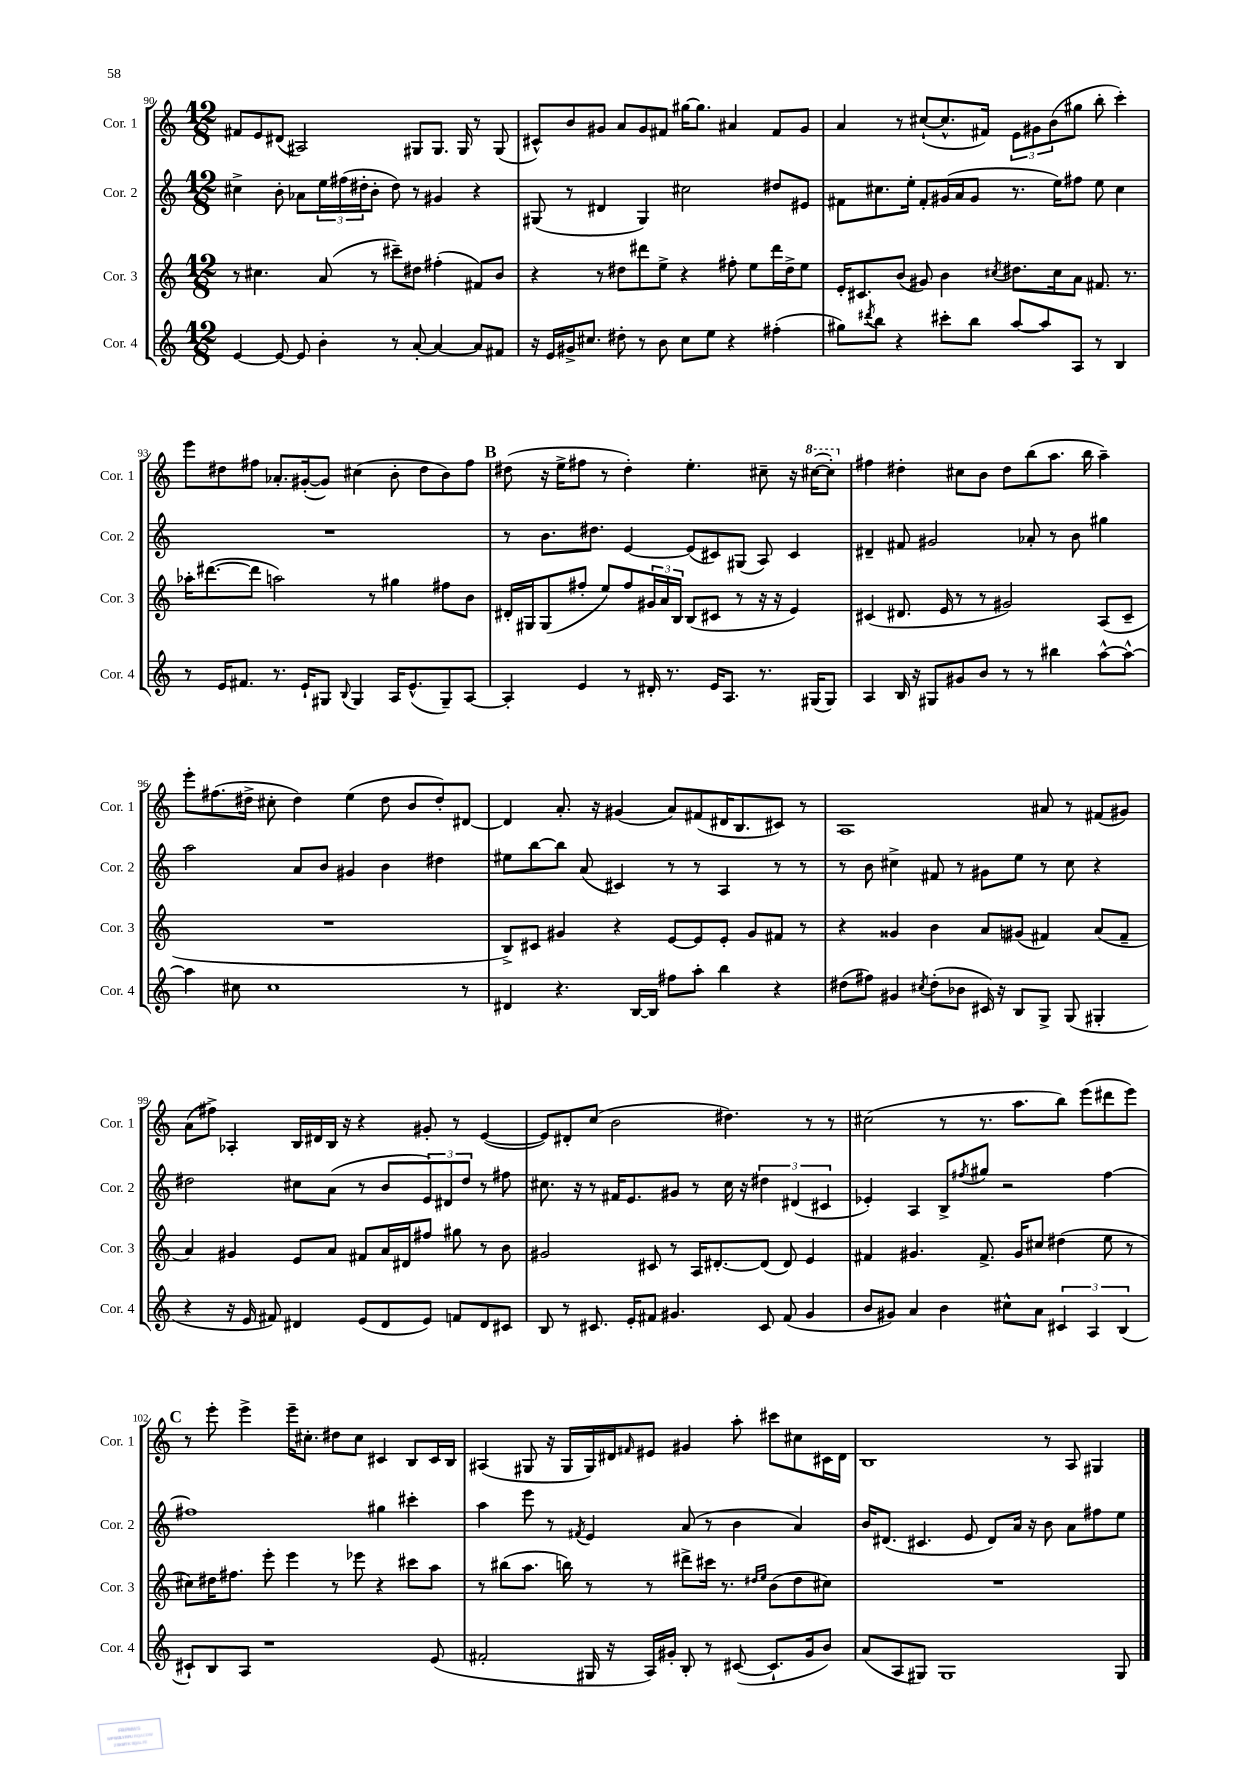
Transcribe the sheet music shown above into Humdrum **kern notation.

**kern	**kern	**kern	**kern
*staff4	*staff3	*staff2	*staff1
*clefG2	*clefG2	*clefG2	*clefG2
*k[]	*k[]	*k[]	*k[]
*M12/8	*M12/8	*M12/8	*M12/8
[4e	8r	4cc#^	8f#
.	4.cc#	.	8e
8e_	.	8b'	(8d#
8e]	.	8a-	2A#)
4b'	(8a	24ee	.
.	.	(24ff#	.
.	.	24dd#'	.
.	8r	8b'	.
8r	8ccc#~)	8dd#)	.
[8a'	8dd#	8r	8G#
4a_	(4ff#'	4g#	8.G#
.	.	.	16G#
8a]	8f#)	4r	8r
8f#	8b	.	(8G#
=	=	=	=
16r	4r	(8G#	8c#^^)
16e	.	.	.
16g#^	.	8r	8b
8.cc#	.	.	.
.	8r	4d#	8g#
8dd#'	8dd#	.	8a
8r	8ddd#	4G#)	8g#
8b	8ee^	.	8f#
8cc#	4r	2cc#	[16gg#
.	.	.	8.gg#]
8ee	.	.	.
4r	8ff#'	.	4a#
.	8ee	.	.
(4ff#'	16ddd#	8dd#	8f#
.	16dd#^	.	.
.	8ee	8e#	8g#
=	=	=	=
8gg#)	16e'	8f#	4a
.	8.c#	.	.
8qddd#	.	.	.
8bb	.	8.cc#	.
4r	(8b	.	8r
.	.	16ee'	.
.	8g#)	8f#'	([8cc#`
8ccc#'	4b	(16g#	8.cc#^^]
.	.	16a	.
8bb	.	8g#	.
.	.	.	16f#)
.	8qcc#	.	.
[8aa	8.dd#	8.r	12e
.	.	.	12g#
8aa]	.	.	.
.	.	.	(12b
.	16cc#	16ee)	.
8A	8a	8ff#	8gg#
8r	8.f#	8ee	8bb'
4B	.	4cc#	4ccc')
.	8.r	.	.
=	=	=	=
8r	16aa-'	1.r	8eee
.	([8.ddd#	.	.
16e	.	.	8dd#
8.f#	.	.	.
.	8ddd#]	.	8ff#
8.r	2aa)	.	8.a-'
16e`	.	.	([16g#'
8G#	.	.	8g#])
8qqB	.	.	.
4G#	.	.	(4cc#
.	8r	.	.
16A	4gg#	.	8b'
(8.e^^	.	.	.
.	.	.	8dd#
8G#~)	8ff#	.	8b)
[8A	8b	.	8ff#
=	=	=	=
4A']	16d#'	8r	(8dd#
.	16G#	.	.
.	(8G#	8.b	16r
.	.	.	16ee^
4e	8ff#'	.	8ff#
.	.	8.dd#	.
.	8ee)	.	8r
8r	8ff#	[4e	4dd#')
16d#'	24g#	.	.
.	24a	.	.
8.r	.	.	.
.	24B	.	.
.	(8B	(8e]	4.ee'
16e	8c#	8c#)	.
8.A	.	.	.
.	8r	(8G#	.
8.r	16r	8A)	8cc#~
.	16r	.	.
.	4e)	4c#	16r
(16G#	.	.	([16ccc#
8G#)	.	.	8ccc#'])
=	=	=	=
4A	(4c#	4d#~	4ff#
16B	8.d#	8f#	4dd#'
16r	.	.	.
8G#	.	2g#	.
.	16e	.	.
8g#	8r	.	8cc#
8b	8r	.	8b
8r	2g#)	.	8dd#
8r	.	8a-'	(8bb
4bb#	.	8r	8.aa
.	.	8b	.
.	.	.	16bb
[8aa^^	(8A	4gg#	4aa~)
8aa^^_	8c#~	.	.
=	=	=	=
4aa]	1.r	2aa	8eee'
.	.	.	(8.ff#
8cc#	.	.	.
.	.	.	16dd#^
1cc#	.	.	8cc#'
.	.	8a	4dd#)
.	.	8b	.
.	.	4g#	(4ee
.	.	4b	8dd#
.	.	.	8b
.	.	4dd#	8dd#')
8r	.	.	[8d#
=	=	=	=
4d#	8B^)	8ee#	4d#]
.	8c#	[8bb	.
4.r	4g#	8bb]	8.a'
.	.	(8a	.
.	.	.	16r
.	4r	4c#)	(4g#
[16B	.	.	.
16B]	.	.	.
8ff#	[8e	8r	8a)
8aa'	8e]	8r	(8f#
4bb	8e'	4A	16d#
.	.	.	8.B
.	8g#	.	.
4r	8f#	8r	8c#)
.	8r	8r	8r
=	=	=	=
(8dd#	4r	8r	1A
8ff#)	.	8b	.
4g#	4g##	4cc#^	.
8qcc#	.	.	.
(8dd#'	4b	8f#	.
8b-	.	8r	.
16c#)	8a	8g#	.
16r	.	.	.
8B	(8g#	8ee	.
8G^	4f#)	8r	8a#
(8G	.	8cc#	8r
4G#'	(8a	4r	(8f#
.	8f#~	.	8g#)
=	=	=	=
4r	4a)	2dd#	(8a
.	.	.	8ff#^)
16r	4g#	.	4A-'
16e	.	.	.
8f#)	.	.	.
4d#	8e	8cc#	16B
.	.	.	16d#
.	8a	(8a	16B
.	.	.	16r
(8e	8f#	8r	4r
8d#	16a	8b	.
.	16d#	.	.
8e)	8ff#	12e)	8g#'
.	.	12d#	.
8f	8gg#	.	8r
.	.	12dd#	.
8d#	8r	8r	([4e
8c#	8b	8ff#	.
=	=	=	=
8B	2g#	8.cc#	8e])
8r	.	.	8d#'
.	.	16r	.
8.c#	.	8r	(8cc
.	.	16f#	2b
16e'	.	8.e	.
8f#	8c#	.	.
4.g#	8r	8g#	.
.	16A	8r	.
.	[8.d#'	.	.
.	.	16cc#	4.dd#)
.	.	16r	.
8c#	(8d#]	6dd#	.
(8f#	8d#)	.	.
.	.	(6d#	.
4g#	4e	.	8r
.	.	6c#	.
.	.	.	8r
=	=	=	=
8b	4f#	4e-')	(2cc#
8g#)	.	.	.
4a	4.g#	4A	.
4b	.	8B^	8r
.	.	8qff#	.
.	8.f#^	8gg#	8.r
8cc#^^	.	2r	.
.	16g#	.	8.aa
8a	8cc#	.	.
6c#	(4dd#	.	8bb)
.	.	.	(8eee
6A	.	.	.
.	8ee	[4ff#	8ddd#
(6B	.	.	.
.	8r	.	8eee)
=	=	=	=
8c#`)	8cc#)	1ff#]	8r
8B	16dd#	.	8eee'
.	8.ff#	.	.
8A	.	.	4eee^
1r	8eee'	.	.
.	4eee	.	16eee~
.	.	.	8.cc#'
.	8r	.	8dd#
.	8eee-	.	8cc#
.	4r	4gg#	4c#
.	8ccc#	4ccc#'	8B
(8e	8aa	.	16c#
.	.	.	16B
=	=	=	=
2f#'	8r	4aa	(4A#
.	(8bb#	.	.
.	8.aa	8eee	8G#
.	.	8r	16r
.	16bb)	.	16G#
.	.	8qf#	.
16G#	8r	4e	16G#)
16r	.	.	16d#
.	.	.	16qqf#
16A)	8r	.	8e#
16g#'	.	.	.
8B'	8ddd#^	(8a	4g#
8r	16ccc#	8r	.
.	8.r	.	.
([8c#	.	4b	8aa'
.	16qqdd#	.	.
.	16qqee	.	.
8.c#`]	(8b	.	8ccc#
.	8dd#	4a)	8cc#
16g#	.	.	.
8b)	8cc#)	.	16c#
.	.	.	16d#
=	=	=	=
(8a	1.r	16b	1B
.	.	(8.d#	.
8A	.	.	.
8G#)	.	4.c#	.
1G#	.	.	.
.	.	8e	.
.	.	8d#)	.
.	.	16a	.
.	.	16r	.
.	.	8b	8r
.	.	8a	8A
.	.	8ff#	4G#
8G#	.	8ee	.
==	==	==	==
*-	*-	*-	*-
